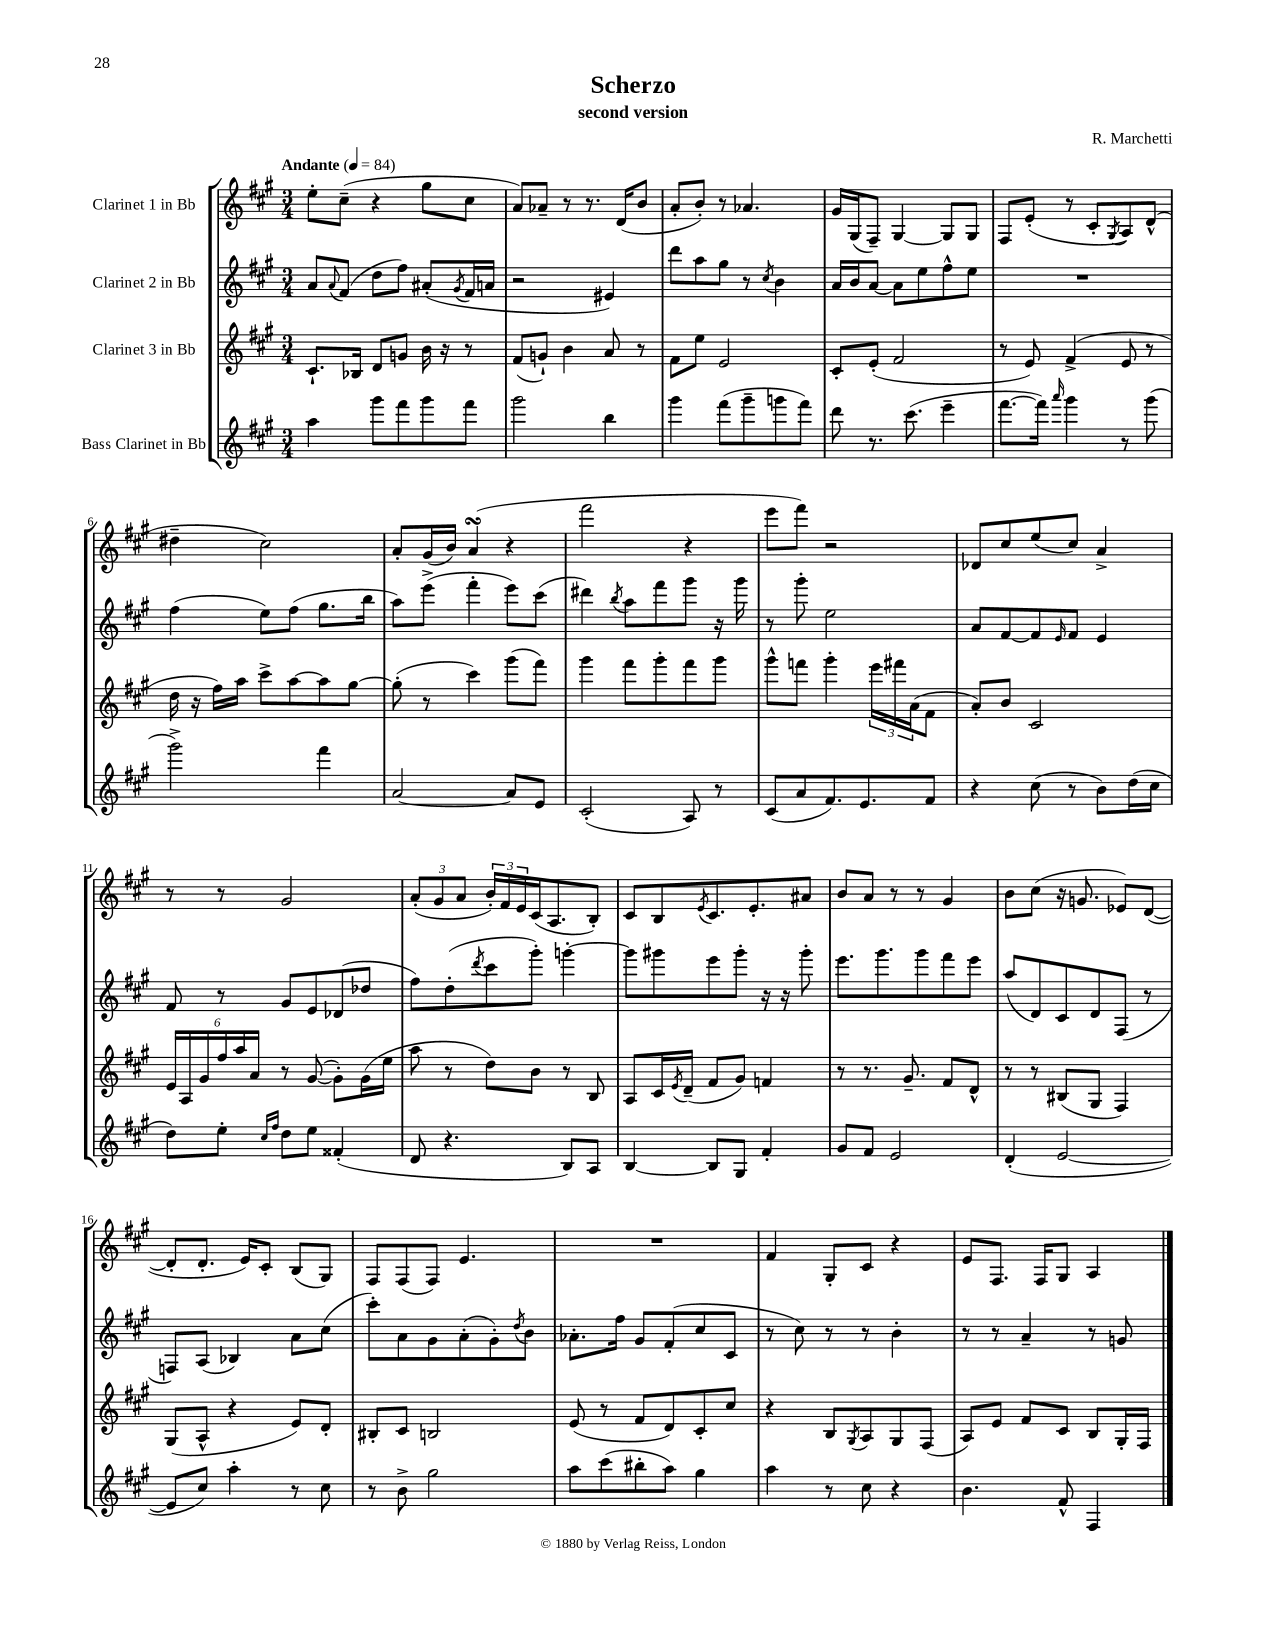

**kern	**kern	**kern	**kern
*part4	*part3	*part2	*part1
*staff4	*staff3	*staff2	*staff1
*I"Bass Clarinet in Bb	*I"Clarinet 3 in Bb	*I"Clarinet 2 in Bb	*I"Clarinet 1 in Bb
*clefG2	*clefG2	*clefG2	*clefG2
*k[f#c#g#]	*k[f#c#g#]	*k[f#c#g#]	*k[f#c#g#]
*M3/4	*M3/4	*M3/4	*M3/4
*MM84	*MM84	*MM84	*MM84
=1	=1	=1	=1
!	!	!	!LO:TX:a:B:t=Andante
4aa\	8.c#`/L	8a/L	8ee'\L
.	.	8qqa/	.
.	.	(8f#/J	(8cc#~\J
.	16B-X/Jk	.	.
8ggg#\L	8d/L	8dd\L	4r
8fff#\	8gn/J	8ff#\J)	.
8ggg#\	16b\	(8a#X'/L	8gg#\L
.	16r	.	.
.	.	8qg#/	.
8fff#\J	8r	16f#/L	8cc#\J
.	.	16an/JJ	.
=2	=2	=2	=2
2ggg#\	(8f#/L	2r	8a/L)
.	8gn`/J)	.	8a-X~/J
.	4b\	.	8r
.	.	.	8.r
4bb\	8a/	4e#X/)	.
.	.	.	(16d/KL
.	8r	.	8b/J
=3	=3	=3	=3
4ggg#\	8f#\L	8ddd\L	8a'/L
.	8ee\J	8aa\	8b'/J)
(8fff#\L	2e/	8gg#\J	8r
8ggg#~\	.	8r	4.a-X/
.	.	8qcc#/	.
8gggn\	.	4b\	.
8fff#\J)	.	.	.
=4	=4	=4	=4
8ddd\	8c#'/L	16a/LL	16g#/LL
.	.	16b/J	(16G#/J
8.r	(8e'/J	[8a/J	8F#~/J)
.	2f#/	8a\L]	[4G#/
(8.ccc#\	.	.	.
.	.	8ee\	.
4eee~\	.	8ff#^^\	8G#/L]
.	.	8ee\J	8G#/J
=5	=5	=5	=5
[8.fff#\L	8r	2.r	8F#/L
.	8e/)	.	(8e'/J
16fff#\Jk])	.	.	.
16qqaaa/	.	.	.
4ggg#\	(4f#^/	.	8r
.	.	.	8c#'/L
.	.	.	8qG#/
8r	8e/	.	8A/)
(8ggg#\	8r	.	(8d^^/J
!!LO:LB:g=z
=6	=6	=6	=6
2ggg#^\)	16dd\	(4ff#\	4dd#X~\
.	16r	.	.
.	16ff#\LL)	.	.
.	16aa\JJ	.	.
.	8ccc#^\L	8ee\L)	2cc#\)
.	[8aa\	(8ff#\J	.
4fff#\	8aa\]	8.gg#\L	.
.	[8gg#\J	.	.
.	.	16bb\Jk	.
=7	=7	=7	=7
[2a/	(8gg#'\]	8aa\L)	8a'/L
.	8r	(8eee^\J	(16g#/L
.	.	.	16b/JJ)
.	4ccc#\)	4fff#'\	(4asSSs/
8a/L]	(8ggg#\L	8eee\L)	4r
8e/J	8fff#\J)	(8ccc#\J	.
=8	=8	=8	=8
(2c#'/	4ggg#\	4ddd#X\)	2fff#\
.	.	8qbb/	.
.	8fff#\L	8aa\L	.
.	8ggg#'\	8fff#\	.
8A/)	8fff#\	8ggg#\J	4r
8r	8ggg#\J	16r	.
.	.	16ggg#\	.
=9	=9	=9	=9
(8c#/L	8ggg#^^\L	8r	8eee\L
8a/	8fffn\J	8ggg#'\	8fff#\J)
8.f#/)	4ggg#'\	2ee\	2r
8.e/	.	.	.
.	24eee\LL	.	.
.	24fff#X\	.	.
.	(24a\J	.	.
8f#/J	8f#\J	.	.
=10	=10	=10	=10
4r	8a'/L)	8a/L	8d-X/L
.	8b/J	[8f#/	8cc#/
(8cc#\	2c#/	8f#/]	(8ee/
.	.	16qqe/	.
8r	.	8f#/J	8cc#/J)
8b\L)	.	4e/	4a^/
(16dd\L	.	.	.
16cc#\JJ	.	.	.
!!LO:LB:g=z
=11	=11	=11	=11
8dd\L)	24e/LL	8f#/	8r
.	24A/	.	.
.	24g#/	.	.
8ee'\J	24ff#/	8r	8r
.	24aa/	.	.
.	24a/JJ	.	.
16qqcc#/LL	.	.	.
16qqff#/JJ	.	.	.
8dd\L	8r	8g#/L	2g#/
8ee\J	([8g#/	8e/	.
(4f##X'/	8g#'\L])	(8d-X/	.
.	(16g#\L	8dd-X/J	.
.	16ee\JJ	.	.
=12	=12	=12	=12
8d/	8aa\	8ff#\L)	(12a'/L
.	.	.	12g#/
4.r	8r	(8dd'\	.
.	.	.	12a/J
.	.	8qddd/	.
.	8dd\L)	8ccc#\	24b'/LL)
.	.	.	24f#/
.	.	.	24e/
.	8b\J	8ggg#'\J)	(16c#/J
.	.	.	8.A/
8B/L)	8r	[4gggn'\	.
8A/J	8B/	.	8B'/J)
=13	=13	=13	=13
[4B/	8A/L	8ggg\L]	8c#/L
.	16c#/L	8ggg#X\	8B/
.	8qe/	.	.
.	(16d~/JJ	.	.
.	.	.	8qe/
8B/L]	8f#/L	8eee\	8.c#/
8G#/J	8g#/J)	8ggg#'\J	.
.	.	.	8.e'/
4f#'/	4fn/	16r	.
.	.	16r	.
.	.	8ggg#'\	8a#X/J
=14	=14	=14	=14
8g#/L	8r	8.eee\L	8b/L
8f#/J	8.r	.	8a/J
.	.	8.ggg#\	.
2e/	.	.	8r
.	8.g#~/	.	.
.	.	8ggg#\	8r
.	8f#/L	8fff#\	4g#/
.	8d^^/J	8eee\J	.
=15	=15	=15	=15
(4d'/	8r	(8aa/L	8b\L
.	8r	8d/)	(8cc#\J
[2e/	(8B#X/L	8c#/	16r
.	.	.	8.gn/
.	8G#/J	8d/	.
.	4F#/)	(8F#/J	8e-X/L)
.	.	8r	([8d/J
!!LO:LB:g=z
=16	=16	=16	=16
8e/L]	(8G#/L	8Fn/L)	8d'/L]
8cc#/J)	8A^^/J	(8A/J	8.d'/J
4aa'\	4r	4B-X/)	.
.	.	.	16e/KL)
.	.	.	8c#'/J
8r	8e/L)	8a\L	(8B/L
8cc#\	8d'/J	(8cc#\J	8G#/J)
=17	=17	=17	=17
8r	8B#X'/L	8ccc#'\L)	8F#/L
8b^\	8c#/J	8a\	(8F#/
2gg#\	2Bn/	8g#\	8F#/J)
.	.	(8a'\	4.e/
.	.	8g#'\)	.
.	.	8qdd/	.
.	.	8b\J	.
=18	=18	=18	=18
8aa\L	(8e/	8.a-X'\L	2.r
(8ccc#\	8r	.	.
.	.	16ff#\Jk	.
8bb#X'\	8f#/L	8g#/L	.
8aa\J)	8d/)	(8f#'/	.
4gg#\	8c#'/	8cc#/	.
.	8cc#/J	8c#/J	.
=19	=19	=19	=19
4aa\	4r	8r	4f#/
.	.	8cc#\)	.
8r	8B/L	8r	8G#'/L
.	8qG#/	.	.
8cc#\	8A/	8r	8c#/J
4r	8G#/	4b'\	4r
.	(8F#/J	.	.
=20	=20	=20	=20
4.b\	8A/L)	8r	8e/L
.	8e/J	8r	8.F#/J
.	8f#/L	4a~/	.
.	.	.	16F#/KL
8f#^^/	8c#/J	.	8G#/J
4F#/	8B/L	8r	4A/
.	16G#'/L	8gn/	.
.	16F#/JJ	.	.
==	==	==	==
*-	*-	*-	*-
